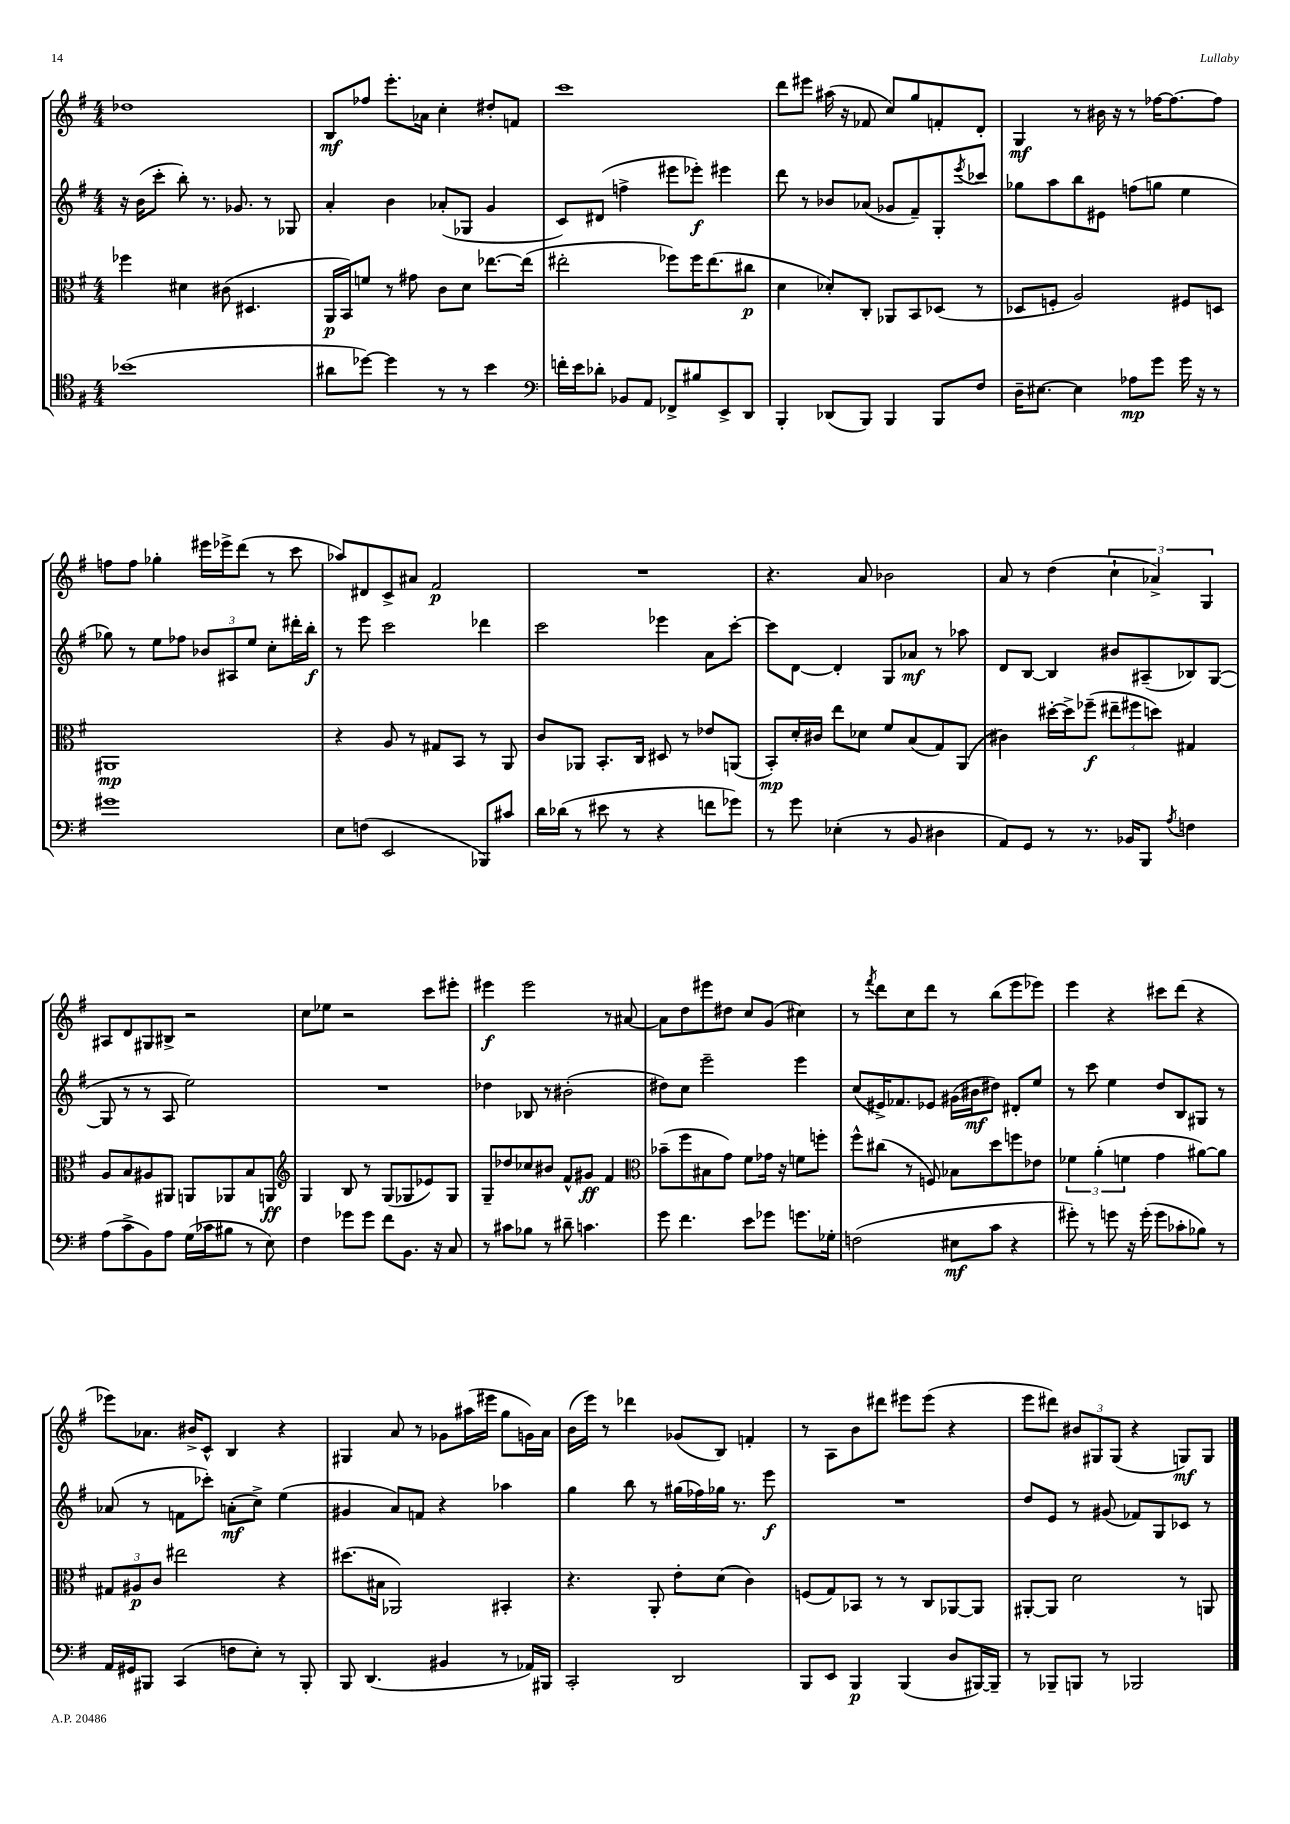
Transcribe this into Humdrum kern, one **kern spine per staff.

**kern	**kern	**kern	**kern
*staff4	*staff3	*staff2	*staff1
*clefC4	*clefC3	*clefG2	*clefG2
*k[f#]	*k[f#]	*k[f#]	*k[f#]
*M4/4	*M4/4	*M4/4	*M4/4
(1b-	4ff-\	16r	1dd-
.	.	(16b\LK	.
.	.	8ccc'\J	.
.	4d#\	8bb'\)	.
.	.	8.r	.
.	(8c#\	.	.
.	.	8.g-/	.
.	4.D#/	.	.
.	.	8r	.
.	.	8G-/	.
=	=	=	=
8a#\L	16AA/LL	4a'/	8B/L
.	16BB/J)	.	.
[8dd-\J)	8f/J	.	8ff-/J
4dd-\]	8r	4b\	8.eee'\L
.	8g#\	.	.
.	.	.	16a-\Jk
8r	8c\L	(8a-'/L	4cc'\
8r	8d\J	8G-/J	.
4b\	[8.ee-\L	4g/	8dd#'/L
.	.	.	8f/J
.	(16ee-\]Jk	.	.
=	=	=	=
*clefF4	*	*	*
16f'\LL	2ee#'\	8c/L)	1ccc
16e\J	.	.	.
8d-'\J	.	(8d#/J	.
8BB-/L	.	4ff^\	.
8AA/J	.	.	.
8FF-^/L	8ff-\L)	8eee#\L	.
8B#/	16ff-\K	8eee-'\J)	.
.	(8.ee#\	.	.
8EE^/	.	4eee#\	.
8DD/J	8cc#\J	.	.
=	=	=	=
4BBB'/	4d\	8ddd\	8ddd\L
.	.	8r	8eee#\J
(8DD-/L	8d-'/L)	8b-/L	(16aa#\
.	.	.	16r
8BBB/J)	8C'/J	(8a-/J	8f-/
4BBB/	8AA-/L	8g-/L	8cc/L)
.	8BB/	8f#~/)	8gg/
8BBB/L	(8D-/J	8G'/	8f'/
.	.	8qeee/	.
8F#/J	8r	8ccc-/J	8d'/J
=	=	=	=
16D~\LK	8D-/L	8gg-\L	4G/
[8.E#\J	.	.	.
.	8F'/J	8aa\	.
4E#\]	2A/)	8bb\	8r
.	.	8e#\J	16b#\
.	.	.	16r
8A-\L	.	(8ff\L	8r
8g\J	.	8gg\J	[16ff-\LK
.	.	.	8.ff-\_
16g\	8F#/L	4ee\	.
16r	.	.	.
8r	8D/J	.	8ff-\]J
=	=	=	=
1g#	1AA#	8gg-\)	8ff\L
.	.	8r	8ff\J
.	.	8ee\L	4gg-'\
.	.	8ff-\J	.
.	.	12b-/L	16eee#\LL
.	.	.	16eee-^\J
.	.	12A#/	.
.	.	.	(8ddd\J
.	.	12ee/J	.
.	.	8cc'\L	8r
.	.	16ddd#'\L	8ccc\
.	.	16bb'\JJ	.
=	=	=	=
8E\L	4r	8r	8aa-/L)
(8F\J	.	8eee\	8d#/
2EE/	8A/	2ccc\	8c^/
.	8r	.	8a#/J
.	8G#/L	.	2f#/
.	8BB/J	.	.
8BBB-/L)	8r	4ddd-\	.
8c#/J	8AA/	.	.
=	=	=	=
16d\LL	8c/L	2ccc\	1r
(16d-\JJ	.	.	.
8r	8AA-/J	.	.
8e#\	8.BB'/L	.	.
8r	.	.	.
.	16C/Jk	.	.
4r	8D#/	4eee-\	.
.	8r	.	.
8f\L	8e-/L	8a\L	.
8g-\J)	(8AA/J	[8ccc'\J	.
=	=	=	=
8r	8BB'/L)	8ccc\]L	4.r
8g\	16d'/L	[8d\J	.
.	16c#/JJ	.	.
(4E-'\	8ee\L	4d'/]	.
.	8d-\J	.	8a/
8r	8f#/L	8G/L	2b-\
8BB/	(8B/	8a-/J	.
4D#\	8G/)	8r	.
.	(8AA/J	8aa-\	.
=	=	=	=
8AA/L)	4c#\)	8d/L	8a/
8GG/J	.	[8B/J	8r
8r	[16dd#'\LL	4B/]	(4dd\
.	16dd#^\]J	.	.
8.r	(8ff-~\J	.	.
.	12ee#~\L	8b#/L	6cc`\
16BB-/LK	.	.	.
.	12ff#\	.	.
8BBB/J	.	(8A#~/	.
.	12dd\J)	.	6a-^/)
8qA/	.	.	.
4F\	4G#/	8B-/)	.
.	.	.	6G/
.	.	([8G/J	.
=	=	=	=
(8A\L	8A/L	8G/]	8A#/L
8c^\	8B/	8r	8d/
8BB\)	8A#/	8r	8G#/
8A\J	8AA#/J	8A/	8B#^/J
(16G\LL	8AA/L	2ee\)	2r
16c-\J	.	.	.
8B#\J	8AA-/	.	.
8r	8B/	.	.
8E\)	8AA/J	.	.
=	=	=	=
*	*clefG2	*	*
4F#\	4G/	1r	8cc\L
.	.	.	8ee-\J
8g-\L	8B/	.	2r
8g-\J	8r	.	.
8f#\L	(8G/L	.	.
8.BB\J	8G-/	.	.
.	8e-/)	.	8ccc\L
16r	.	.	.
8C/	8G-/J	.	8eee#'\J
=	=	=	=
8r	8G~/L	4dd-\	4eee#\
8c#\L	8dd-/	.	.
8B-\J	8cc-/	8B-/	2eee#\
8r	8b#/J	8r	.
8d#~\	8f#^^/L	(2b#'\	.
4.c\	8g#/J	.	.
.	4f#/	.	8r
.	.	.	[8a#/
=	=	=	=
*	*clefC3	*	*
8g\	(8b-~\L	8dd#\L)	8a#\]L
4.f#\	8ff#\	8cc\J	8dd\
.	8B#\	2eee~\	8eee#\
.	8g\J)	.	8dd#\J
8e\L	8f#\L	.	8cc/L
8g-\J	16g-\Jk	.	(8g/J
.	16r	.	.
8.g\L	8f\L	4eee\	4cc#\)
.	8ff'\J	.	.
16G-'\Jk	.	.	.
=	=	=	=
(2F\	8ff#^^\L	(8cc/L	8r
.	.	.	8qfff#/
.	(8cc#\J	16e#^/K)	8ddd\L
.	.	8.f-/	.
.	8r	.	8cc\
.	8F/)	8e-/J	8ddd\J
8E#\L	8B-\L	(16g#\LL	8r
.	.	16b#\J	.
8c\J	8dd\	8dd#\J)	(8bb\L
4r	8ff\	8d#'/L	8eee\
.	8e-\J	8ee/J	8eee-\J)
=	=	=	=
8g#'\)	6f-\	8r	4eee\
8r	.	8ccc\	.
.	(6a'\	.	.
8g\	.	4ee\	4r
.	6f\	.	.
16r	.	.	.
(16g'\	.	.	.
8g\L	4g\	8dd/L	8ccc#\L
8c-'\	.	8B/	(8ddd\J
8B-\J)	[8a#\L)	8G#/J	4r
8r	8a#\]J	8r	.
=	=	=	=
16AA/LL	12G#/L	(8a-/	8eee-\L)
16GG#/J	.	.	.
.	12A#/	.	.
8BBB#/J	.	8r	8.a-\J
.	12c/J	.	.
(4CC/	2ee#\	8f\L	.
.	.	.	16b#^/LK
.	.	8ccc-'\J)	8c^^/J
8F\L	.	(8a'\L	4B/
8E'\J)	.	8cc^\J)	.
8r	4r	(4ee\	4r
8BBB#'/	.	.	.
=	=	=	=
8BBB/	(8.dd#\L	4g#/	4G#/
(4.DD/	.	.	.
.	16B#\Jk	.	.
.	2AA-/)	8a/L)	8a/
.	.	8f/J	8r
4BB#/	.	4r	8g-\L
.	.	.	(16aa#\L
.	.	.	16eee#\JJ
8r	4BB#'/	4aa-\	8gg\L
16AA-/LL)	.	.	16g\L)
16BBB#/JJ	.	.	16a\JJ
=	=	=	=
2CC'/	4.r	4gg\	(16b\LL
.	.	.	16eee\JJ)
.	.	.	8r
.	.	8bb\	4ddd-\
.	8AA'/	8r	.
2DD/	8e'\L	(16gg#\LL	(8g-/L
.	.	16ff-\)	.
.	(8d\J	16gg-\JJ	8B/J)
.	.	8.r	.
.	4c\)	.	4f'/
.	.	8eee\	.
=	=	=	=
8BBB/L	(8F/L	1r	8r
8EE/J	8G/)	.	8A\L
4BBB/	8BB-/J	.	8b\
.	8r	.	8ddd#\J
(4BBB/	8r	.	8eee#\L
.	8C/L	.	(8eee#\J
8D/L	[8AA-/	.	4r
[16BBB#/L)	8AA-/]J	.	.
16BBB#~/]JJ	.	.	.
=	=	=	=
8r	[8AA#'/L	8dd/L	8eee\L
8BBB-~/L	8AA#/]J	8e/J	8ddd#\J)
8BBB/J	2d\	8r	12b#/L
.	.	.	12G#/
8r	.	(8g#/	.
.	.	.	(12G#/J
2BBB-/	.	8f-/L)	4r
.	.	8G/	.
.	8r	8c-/J	8G/L)
.	8AA/	8r	8G/J
==	==	==	==
*-	*-	*-	*-
